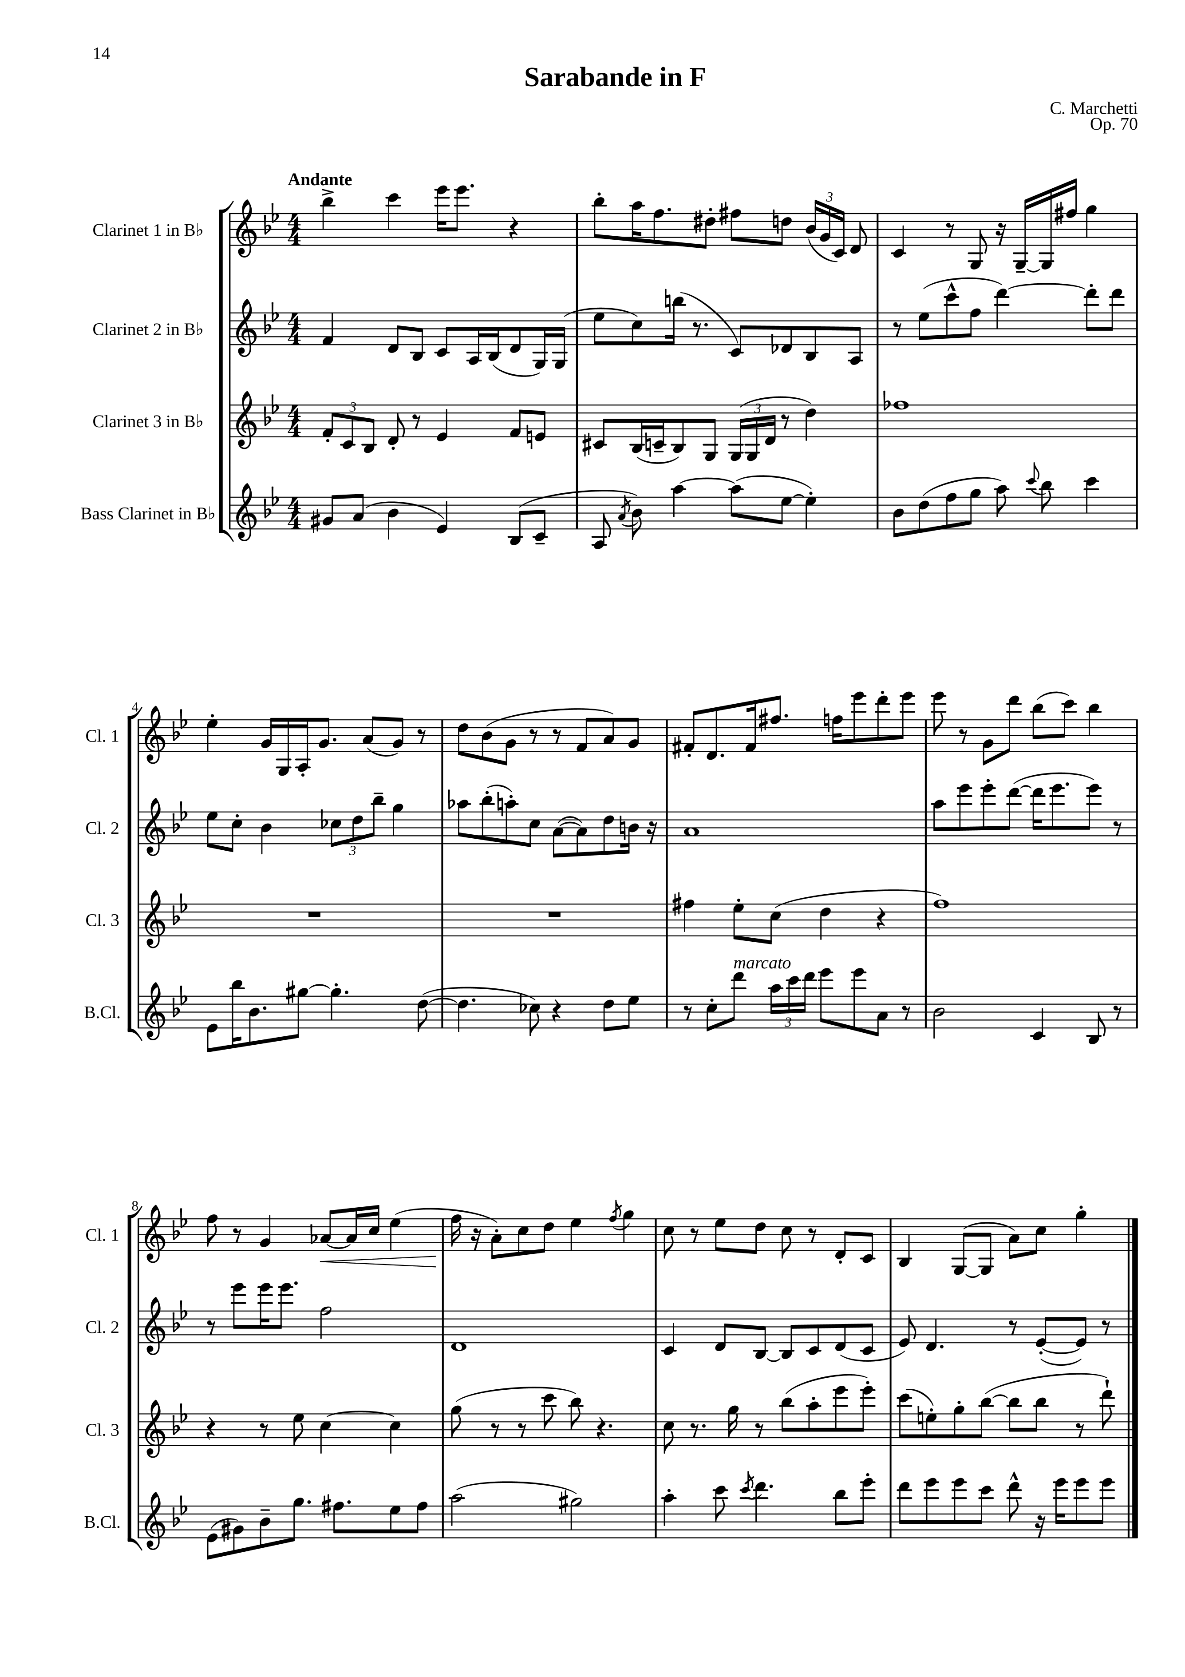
\header { title = "Sarabande in F" composer = "C. Marchetti" opus = "Op. 70" }
<<
\new StaffGroup <<
\new Staff = "s0" \with { instrumentName = "Clarinet 1 in Bb" shortInstrumentName = "Cl. 1" } {
    \clef treble \key bes \major \numericTimeSignature \time 4/4 \tempo "Andante"
    \autoBeamOff bes''4-> c'''4 ees'''16[ ees'''8.] r4 |
    bes''8[-. a''16 f''8. dis''8]-. fis''8[ d''8] \tuplet 3/2 { bes'16[( g'16 c'16]) } d'8 |
    c'4 r8 g8 r16 g16[~-- g16 fis''16] g''4 |
    ees''4-. g'16[ g16 a16-. g'8.] a'8[( g'8]) r8 |
    d''8[ bes'8( g'8] r8 r8 f'8[ a'8) g'8] |
    fis'8[-. d'8. fis'16 fis''8.] f''16[ ees'''8 d'''8-. ees'''8] |
    ees'''8 r8 g'8[ d'''8] bes''8[( c'''8]) bes''4 |
    f''8 r8 g'4 aes'8[~\< aes'16 c''16] ees''4( |
    f''16\! r16 a'8[-.) c''8 d''8] ees''4 \acciaccatura { f''8 } g''4 |
    c''8 r8 ees''8[ d''8] c''8 r8 d'8[-. c'8] |
    bes4 g8[~( g8] a'8[) c''8] g''4-. \bar "|." |
}
\new Staff = "s1" \with { instrumentName = "Clarinet 2 in Bb" shortInstrumentName = "Cl. 2" } {
    \clef treble \key bes \major \numericTimeSignature \time 4/4
    \autoBeamOff f'4 d'8[ bes8] c'8[ a16 bes16( d'8 g16) g16]( |
    ees''8[ c''8) b''16]( r8. c'8[) des'8 bes8 a8] |
    r8 ees''8[( c'''8-^ f''8] d'''4~) d'''8[-. d'''8] |
    ees''8[ c''8]-. bes'4 \tuplet 3/2 { ces''8[ d''8 bes''8]-- } g''4 |
    aes''8[ bes''8-.( a''8-.) c''8] a'8[~( a'8) d''8 b'16] r16 |
    a'1 |
    a''8[ ees'''8 ees'''8-. d'''8]~( d'''16[ ees'''8. ees'''8]) r8 |
    r8 ees'''8[ ees'''16 ees'''8.] f''2 |
    d'1 |
    c'4 d'8[ bes8]~ bes8[ c'8 d'8( c'8] |
    ees'8) d'4. r8 ees'8[~-.( ees'8]) r8 \bar "|." |
}
\new Staff = "s2" \with { instrumentName = "Clarinet 3 in Bb" shortInstrumentName = "Cl. 3" } {
    \clef treble \key bes \major \numericTimeSignature \time 4/4
    \autoBeamOff \tuplet 3/2 { f'8[-. c'8 bes8] } d'8-. r8 ees'4 f'8[ e'8] |
    cis'8[ bes16( c'16-- bes8) g8] \tuplet 3/2 { g16[( g16 d'16] } r8 d''4) |
    fes''1 |
    R1 |
    R1 |
    fis''4 ees''8[-. c''8]( d''4 r4 |
    f''1) |
    r4 r8 ees''8 c''4~ c''4 |
    g''8( r8 r8 c'''8 bes''8) r4. |
    c''8 r8. g''16 r8 bes''8[( a''8-. ees'''8 ees'''8]-.) |
    c'''8[( e''8-.) g''8-. bes''8]~( bes''8[ bes''8] r8 d'''8-!) \bar "|." |
}
\new Staff = "s3" \with { instrumentName = "Bass Clarinet in Bb" shortInstrumentName = "B.Cl." } {
    \clef treble \key bes \major \numericTimeSignature \time 4/4
    \autoBeamOff gis'8[ a'8]( bes'4 ees'4) bes8[( c'8]-- |
    a8 \acciaccatura { a'8 } bes'8) a''4~ a''8[( ees''8]~ ees''4-.) |
    bes'8[ d''8( f''8 g''8] a''8) \appoggiatura { c'''8 } bes''8 c'''4 |
    ees'8[ bes''16 bes'8. gis''8]~ gis''4.-. d''8~( |
    d''4. ces''8) r4 d''8[ ees''8] |
    r8 c''8[-. d'''8]^\markup { \italic "marcato" } \tuplet 3/2 { a''16[ c'''16 d'''16] } ees'''8[ ees'''8 a'8] r8 |
    bes'2 c'4 bes8 r8 |
    ees'8[( gis'8) bes'8-- g''8.] fis''8.[ ees''8 fis''8] |
    a''2( gis''2) |
    a''4-. c'''8 \acciaccatura { c'''8 } d'''4. bes''8[ ees'''8]-. |
    d'''8[ ees'''8 ees'''8 c'''8] d'''8-^ r16 ees'''16[ ees'''8 ees'''8] \bar "|." |
}
>>
>>
